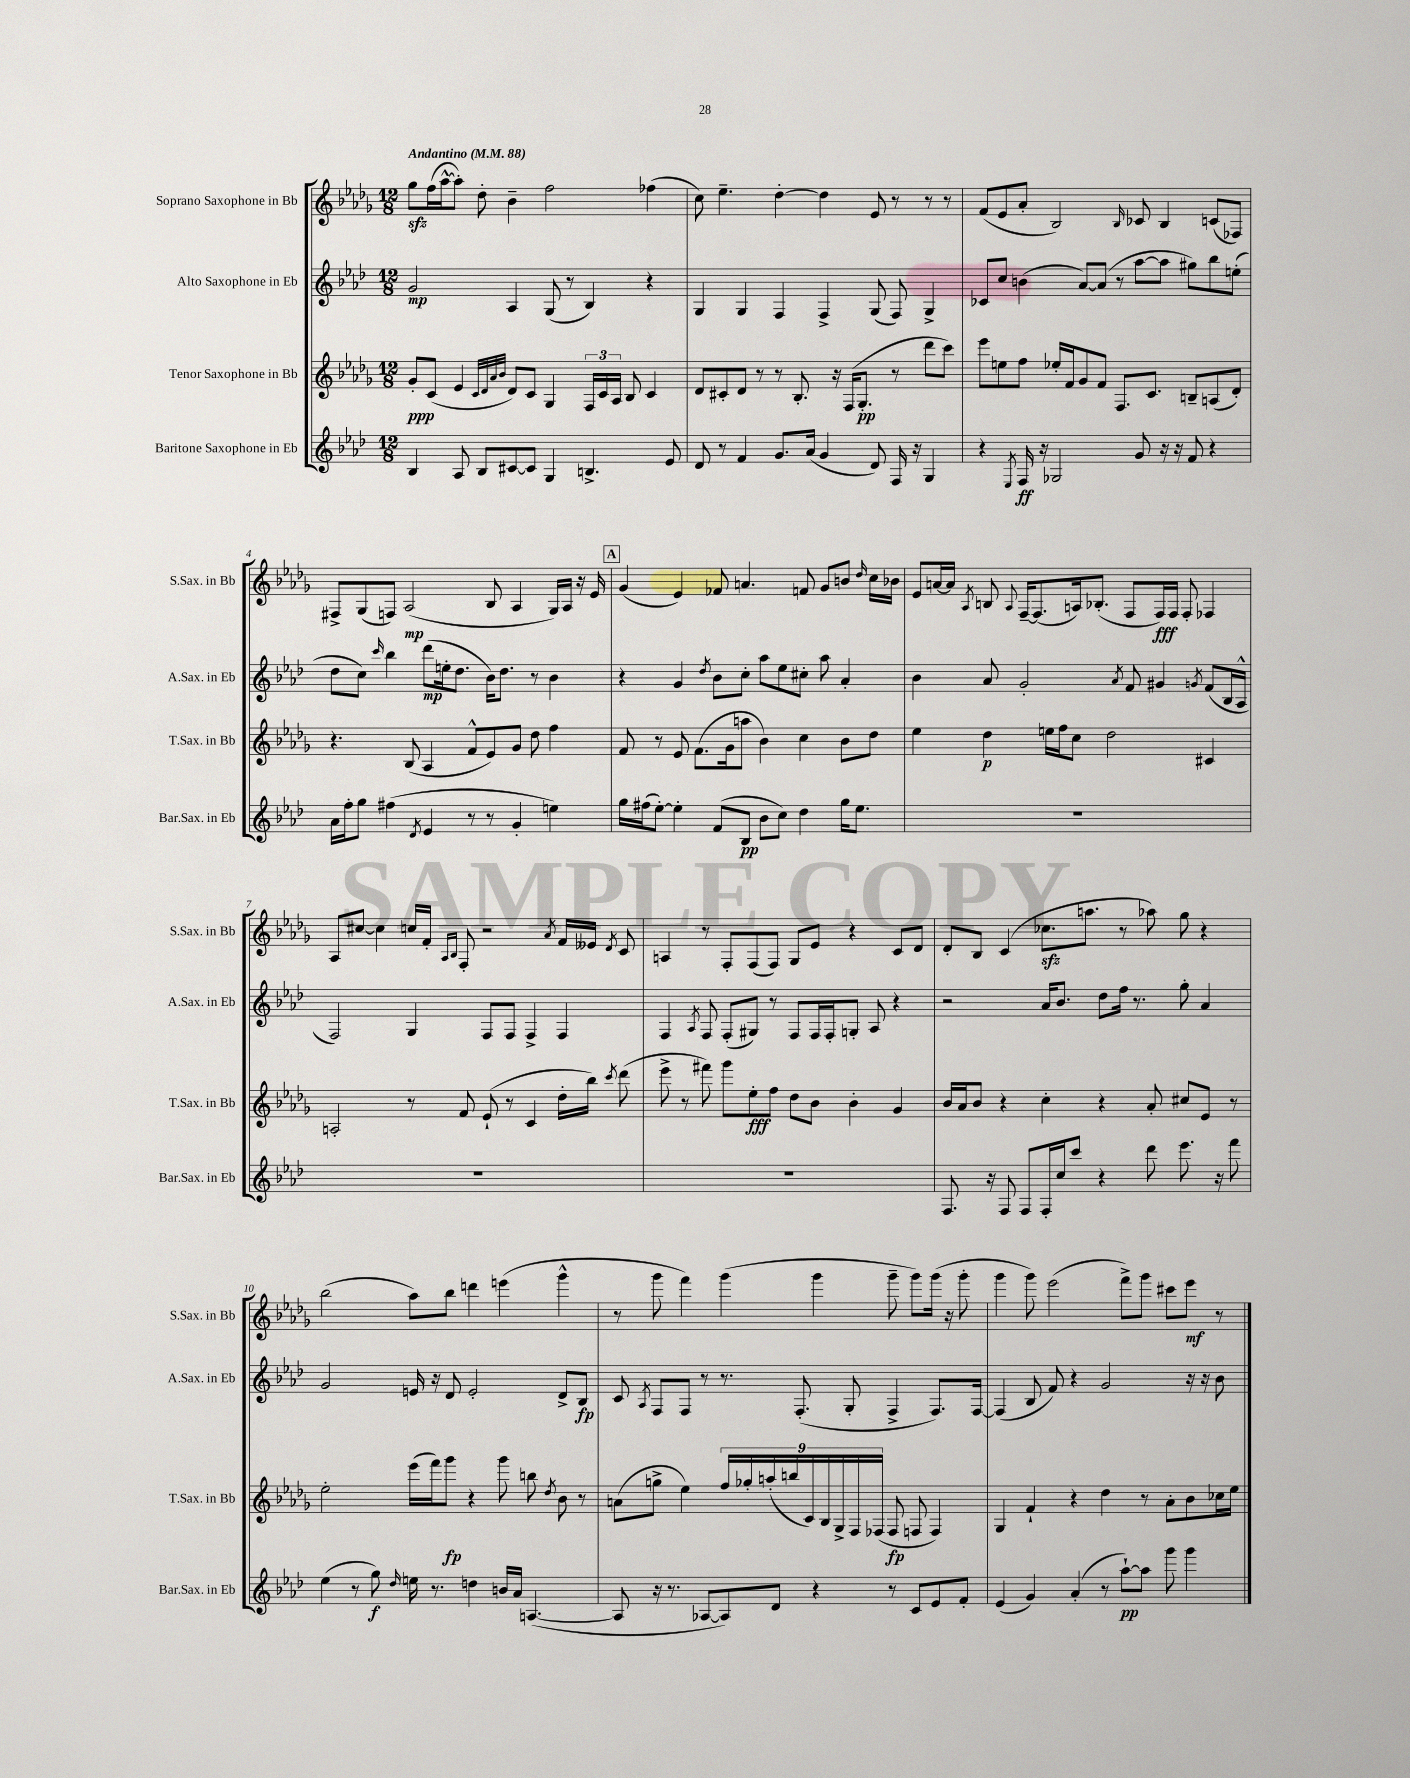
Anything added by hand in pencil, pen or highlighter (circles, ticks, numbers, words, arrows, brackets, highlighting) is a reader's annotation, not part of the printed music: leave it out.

**kern	**kern	**kern	**kern
*staff4	*staff3	*staff2	*staff1
*clefG2	*clefG2	*clefG2	*clefG2
*k[b-e-a-d-]	*k[b-e-a-d-g-]	*k[b-e-a-d-]	*k[b-e-a-d-g-]
*M12/8	*M12/8	*M12/8	*M12/8
*MM88	*MM88	*MM88	*MM88
4B-	8g-'	2g	8gg-
.	(8c	.	(16ff
.	.	.	[16aa-^^
8A-	4e-	.	8aa-'])
8B-	.	.	8dd-'
.	32qqc	.	.
.	32qqd-	.	.
.	32qqa-	.	.
.	32qqb-	.	.
[8c#	8d-)	4A-	4b-~
8c#]	8c	.	.
4G	4G-	(8G	2ff
.	.	8r	.
4.B^	24F	4B-)	.
.	24c	.	.
.	24A-	.	.
.	8B-	.	.
.	4c	4r	(4ff-
8e-	.	.	.
=	=	=	=
8d-	8d-	4G	8cc)
8r	8c#'	.	4.ee-~
4f	8d-	4G	.
.	8r	.	.
8.g	8r	4F	[4dd-'
.	8.B-'	.	.
(16a-	.	.	.
4g	.	4F^	4dd-]
.	16r	.	.
.	(16F	.	.
.	8.G-'	.	.
8d-)	.	(8G	8e-
16F	8r	8F)	8r
16r	.	.	.
4G	8ddd-	4G^	8r
.	8ccc)	.	8r
=	=	=	=
4r	8eee-	8c-	(8f
.	8ee	8cc	8e-
8qE-	.	.	.
16F	8ff	(4b	8a-'
16r	.	.	.
2G-	16ee-'	.	2B-)
.	16f	.	.
.	8g-	[8a-)	.
.	8f	(8a-]	.
.	8.F	8r	.
.	.	.	16qqB-
8g	.	[8aa-	8c-
.	8.c	.	.
16r	.	8aa-]	4B-
16r	.	.	.
8f	8B~	8gg#)	.
4r	(8A	8bb-	(8c
.	8d-')	(8ee'	8F-)
=	=	=	=
16a-	4.r	8dd-	8F#^
16ff'	.	.	.
8gg	.	8cc)	(8G-
.	.	16qqccc	.
(4ff#	.	4bb-	8F)
.	(8B-	.	(2A-
8qd-	.	.	.
4e-	4A-	(8ddd-	.
.	.	16ee'	.
.	.	8.dd-	.
8r	8f^^	.	.
8r	8e-)	16b-)	8B-
.	.	8.dd-	.
4g'	8g-	.	4A-
.	8dd-	8r	.
4ee)	4ff	4b-	16G-)
.	.	.	16A-
.	.	.	16r
.	.	.	16e-
=	=	=	=
16gg	8f	4r	(4g-
(16ff#	.	.	.
[8ee-')	8r	.	.
4ee-']	8e-	4g	4e-)
.	(8.f	.	.
.	.	8qdd-	.
(8f	.	8b-	8f-
.	16g-	.	.
8B-	8aa	8cc'	4.a
8b-	4b-)	8aa-	.
8cc)	.	8ee-	.
4dd-	4cc	8cc#'	8f
.	.	8aa-	8g-
16gg	8b-	4a-'	8b
8.ee-	.	.	.
.	.	.	16qqdd-
.	8dd-	.	16cc
.	.	.	16b-
=	=	=	=
1.r	4ee-	4b-	8e-
.	.	.	[16a
.	.	.	16a]
.	.	.	8qA-
.	4dd-	8a-	8B
.	.	.	8qqA-
.	.	2g'	[16F~
.	.	.	(8.F]
.	16ee	.	.
.	16ff	.	.
.	8cc	.	16A)
.	.	.	(8.B-'
.	2dd-	.	.
.	.	8qa-	.
.	.	8f	8F
.	.	4g#	16F)
.	.	.	16F
.	.	.	8F'
.	.	8qg	.
.	4c#	(8f	4F-
.	.	16B-	.
.	.	16A-^^	.
=	=	=	=
1.r	2A'	2F)	8A-
.	.	.	[8cc#
.	.	.	4cc#]
.	8r	4G	16cc
.	.	.	16f'
.	.	.	16qqA-
.	.	.	16qqB-
.	8f	.	8F'
.	(8e-`	8F	2r
.	8r	8F	.
.	4c	4F^	.
.	.	.	8qa-
.	16dd-'	4F	16f
.	16bb-)	.	16e--
.	8qccc	.	8qd-
.	(8ddd-	.	8c
=	=	=	=
1.r	8eee-^	4F	4A
.	8r	.	.
.	.	8qA-	.
.	8fff#)	8F	8r
.	8ggg-	(8F'	8F'
.	8ee-'	8G#)	(8F
.	8ff	8r	8F)
.	8dd-	8F	8G-
.	8b-	16F	8e-
.	.	16F'	.
.	4b-'	8G'	4r
.	.	8A-	.
.	4g-	4r	8c
.	.	.	8d-
=	=	=	=
8.F	16b-	2r	8d-'
.	16a-	.	.
.	8b-	.	8B-
16r	.	.	.
8F	4r	.	(4c
8F	.	.	.
16F'	4cc'	16a-	8.cc-
16cc	.	8.b-	.
8ccc	.	.	.
.	.	.	8.aa
4r	4r	8dd-	.
.	.	16ff	8r
.	.	8.r	.
8ddd-	8a-'	.	8aa-)
8.eee-	8cc#	8gg'	8gg-
.	8e-	4a-	4r
16r	.	.	.
8fff	8r	.	.
=	=	=	=
(4ee-	2ee-'	2g	(2bb-
8r	.	.	.
8gg)	.	.	.
16qqdd-	.	.	.
16ee	(16eee-	16e	8aa-)
8.r	16fff)	16r	.
.	8ggg-	8d-	8bb-
4dd	4r	2e'	4ddd
16b	8ggg-	.	(4eee
16a-	.	.	.
([4.A	8bb	.	.
.	8qdd-	.	.
.	8b-	8d-^	4ggg-^^
.	8r	8B-	.
=	=	=	=
8A]	(8a	8c	8r
.	.	8qA-	.
16r	8gg^	8F	8ggg-
8.r	.	.	.
.	4ee-)	8F	4fff)
[8A-	.	8r	.
8A-])	18ff	8.r	(4ggg-
.	18gg-'	.	.
.	(18aa'	.	.
8d-	.	.	.
.	18bb	.	.
.	.	(8.F'	.
.	18c)	.	.
4r	.	.	4ggg-
.	18B-	.	.
.	18G-^	.	.
.	.	8G'	.
.	18F	.	.
.	(18F-	.	.
8r	8F-	4F^	8ggg-~
8c	8F	.	8ggg-)
8e-	4F)	8.F)	(16ggg-
.	.	.	16r
8f'	.	.	8ggg-'
.	.	[16F	.
=	=	=	=
(4e-	4G-	(4F]	4ggg-
4g)	4f`	8B-	8ggg-)
.	.	8f)	(2eee-
(4a-'	4r	4r	.
8r	4dd-	2g	.
[8aa-`)	.	.	8fff^)
8aa-]	8r	.	8ggg-
8ggg	8a-'	.	8ccc#
4ggg	8b-	16r	8eee-
.	.	16r	.
.	16cc-	8b-	8r
.	16ee-	.	.
==	==	==	==
*-	*-	*-	*-
